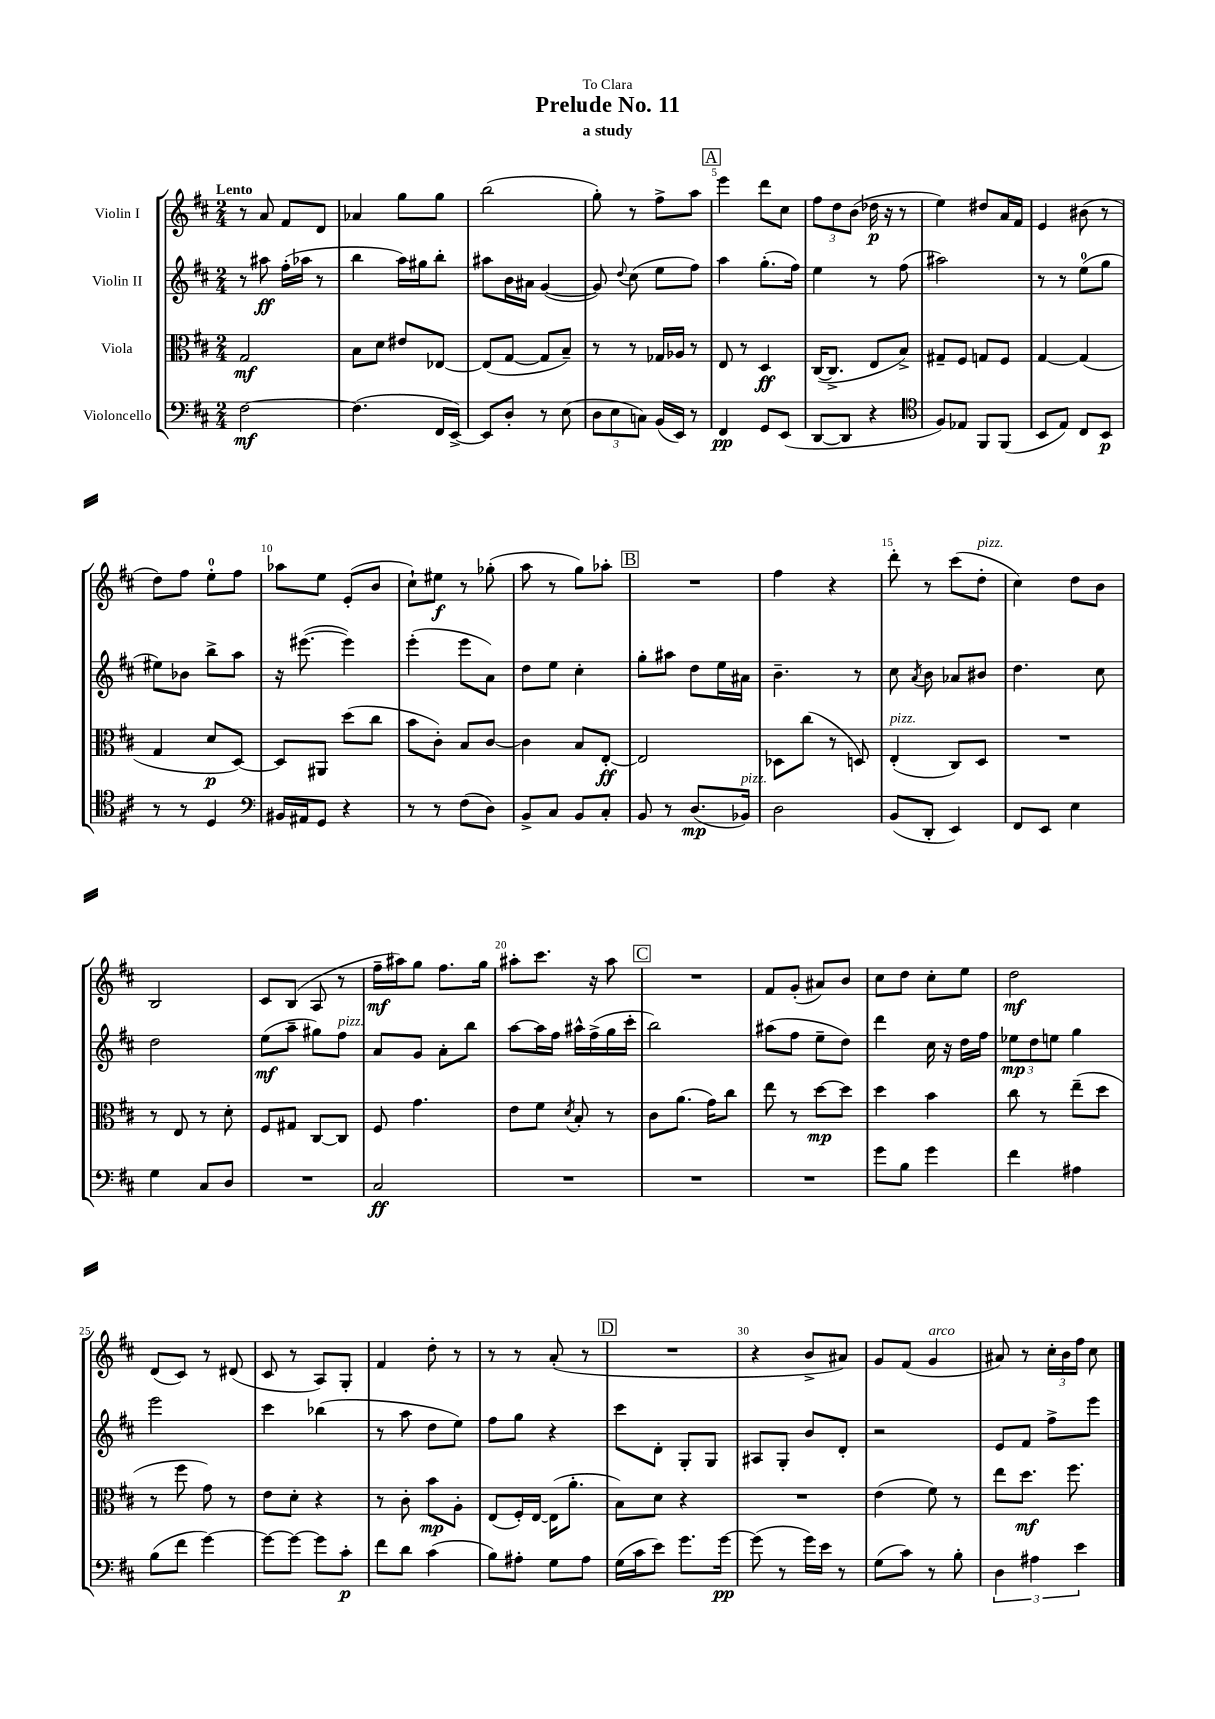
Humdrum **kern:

**kern	**dynam	**kern	**dynam	**kern	**dynam	**kern	**dynam
*part4	*part4	*part3	*part3	*part2	*part2	*part1	*part1
*staff4	*staff4	*staff3	*staff3	*staff2	*staff2	*staff1	*staff1
*I"Violoncello	*	*I"Viola	*	*I"Violin II	*	*I"Violin I	*
*clefF4	*	*clefC3	*	*clefG2	*	*clefG2	*
*k[f#c#]	*	*k[f#c#]	*	*k[f#c#]	*	*k[f#c#]	*
*M2/4	*	*M2/4	*	*M2/4	*	*M2/4	*
=1	=1	=1	=1	=1	=1	=1	=1
!	!	!	!	!	!	!LO:TX:a:B:t=Lento	!
[2F#\	mf	2G/	mf	8r	.	8r	.
.	.	.	.	8aa#X\	ff	8a/	.
.	.	.	.	(16ff#'\LL	.	8f#/L	.
.	.	.	.	16aa-X\JJ	.	.	.
.	.	.	.	8r	.	8d/J	.
=2	=2	=2	=2	=2	=2	=2	=2
(4.F#\]	.	8B\L	.	4bb\	.	4a-X/	.
.	.	8d\J	.	.	.	.	.
.	.	8e#X/L	.	16aa\LL)	.	8gg\L	.
.	.	.	.	16gg#X\J	.	.	.
16FF#/LL	.	[8E-X/J	.	8bb'\J	.	8gg\J	.
[16EE^/JJ)	.	.	.	.	.	.	.
=3	=3	=3	=3	=3	=3	=3	=3
8EE/L]	.	(8E-/L]	.	8aa#X\L	.	(2bb\	.
8D'/J	.	[8G/J	.	16b\L	.	.	.
.	.	.	.	16a#X\JJ	.	.	.
8r	.	8G/L]	.	([4g/	.	.	.
(8E\	.	8B~/J)	.	.	.	.	.
=4	=4	=4	=4	=4	=4	=4	=4
12D\L	.	8r	.	8g/])	.	8gg'\)	.
12E\	.	.	.	.	.	.	.
.	.	.	.	8qqdd/	.	.	.
.	.	8r	.	(8cc#\	.	8r	.
12Cn\J)	.	.	.	.	.	.	.
(16BB/LL	.	16G-X/LL	.	8ee\L	.	8ff#^\L	.
16EE/JJ)	.	16A-X/JJ	.	.	.	.	.
8r	.	8r	.	8ff#\J)	.	8aa\J	.
!!LO:REH:place=s1:t=A
=5	=5	=5	=5	=5	=5	=5	=5
4FF#/	pp	8E/	.	4aa\	.	4eee\	.
.	.	8r	.	.	.	.	.
8GG/L	.	4D/	ff	(8.gg'\L	.	8ddd\L	.
(8EE/J	.	.	.	.	.	8cc#\J	.
.	.	.	.	16ff#\Jk)	.	.	.
=6	=6	=6	=6	=6	=6	=6	=6
[8DD/L	.	([16C#/KL	.	4ee\	.	12ff#\L	.
.	.	8.C#^/J]	.	.	.	.	.
.	.	.	.	.	.	12dd\	.
8DD/J]	.	.	.	.	.	.	.
.	.	.	.	.	.	(12b\J	.
4r	.	8E/L	.	8r	.	16dd-X\	p
.	.	.	.	.	.	16r	.
.	.	8B^/J)	.	(8ff#\	.	8r	.
=7	=7	=7	=7	=7	=7	=7	=7
*clefC4	*	*	*	*	*	*	*
8F#/L)	.	8G#X~/L	.	2aa#X\)	.	4ee\)	.
8E-X/J	.	8F#/J	.	.	.	.	.
8FF#/L	.	8Gn/L	.	.	.	8dd#X/L	.
(8FF#/J	.	8F#/J	.	.	.	16a/L	.
.	.	.	.	.	.	16f#/JJ	.
=8	=8	=8	=8	=8	=8	=8	=8
8BB/L	.	[4G/	.	8r	.	4e/	.
8E/J)	.	.	.	8r	.	.	.
8C#/L	.	(4G/]	.	(8ee\L	.	(8b#X\	.
8BB/J	p	.	.	8gg\J	.	8r	.
!!LO:LB:g=z
=9	=9	=9	=9	=9	=9	=9	=9
8r	.	4G/	.	8ee#X\L)	.	8dd\L)	.
8r	.	.	.	8b-X\J	.	8ff#\J	.
4D/	.	8d/L	p	8bb^\L	.	8ee'\L	.
.	.	[8D/J)	.	8aa\J	.	8ff#\J	.
=10	=10	=10	=10	=10	=10	=10	=10
*clefF4	*	*	*	*	*	*	*
16BB#X/LL	.	8D/L]	.	16r	.	8aa-X\L	.
16AA#X/J	.	.	.	([8.eee#X\	.	.	.
8GG/J	.	8AA#X/J	.	.	.	8ee\J	.
4r	.	(8dd\L	.	4eee#\])	.	(8e'/L	.
.	.	8cc#\J	.	.	.	8b/J	.
=11	=11	=11	=11	=11	=11	=11	=11
8r	.	8b\L	.	(4eee'\	.	8cc#`\L)	.
8r	.	8c#'\J)	.	.	.	8ee#X\J	f
(8F#\L	.	8B/L	.	8eee\L	.	8r	.
8D\J)	.	[8c#/J	.	8a\J)	.	(8gg-X'\	.
=12	=12	=12	=12	=12	=12	=12	=12
8BB^/L	.	4c#\]	.	8dd\L	.	8aa\	.
8C#/J	.	.	.	8ee\J	.	8r	.
8BB/L	.	8B/L	.	4cc#'\	.	8gg\L)	.
8C#'/J	.	[8E'/J	ff	.	.	8aa-X'\J	.
!!LO:REH:place=s1:t=B
=13	=13	=13	=13	=13	=13	=13	=13
8BB/	.	2E/]	.	8gg'\L	.	2r	.
8r	.	.	.	8aa#X\J	.	.	.
(8.D/L	mp	.	.	8dd\L	.	.	.
.	.	.	.	16ee\L	.	.	.
!LO:TX:a:i:t=pizz.	!	!	!	!	!	!	!
16BB-X/Jk)	.	.	.	16a#X\JJ	.	.	.
=14	=14	=14	=14	=14	=14	=14	=14
2D\	.	8D-X\L	.	4.b~\	.	4ff#\	.
.	.	(8cc#\J	.	.	.	.	.
.	.	8r	.	.	.	4r	.
.	.	8Dn/)	.	8r	.	.	.
=15	=15	=15	=15	=15	=15	=15	=15
!	!	!LO:TX:a:i:t=pizz.	!	!	!	!	!
(8BB/L	.	(4E'/	.	8cc#\	.	8ddd'\	.
.	.	.	.	8qa/	.	.	.
8DD'/J	.	.	.	8b\	.	8r	.
4EE/)	.	8C#/L)	.	8a-X/L	.	(8ccc#\L	.
!	!	!	!	!	!	!LO:TX:a:i:t=pizz.	!
.	.	8D/J	.	8b#X/J	.	8dd'\J	.
=16	=16	=16	=16	=16	=16	=16	=16
8FF#/L	.	2r	.	4.dd\	.	4cc#\)	.
8EE/J	.	.	.	.	.	.	.
4E\	.	.	.	.	.	8dd\L	.
.	.	.	.	8cc#\	.	8b\J	.
!!LO:LB:g=z
=17	=17	=17	=17	=17	=17	=17	=17
4G\	.	8r	.	2dd\	.	2B/	.
.	.	8E/	.	.	.	.	.
8C#/L	.	8r	.	.	.	.	.
8D/J	.	8d'\	.	.	.	.	.
=18	=18	=18	=18	=18	=18	=18	=18
2r	.	8F#/L	.	(8ee\L	mf	8c#/L	.
.	.	8G#X/J	.	8aa~\J	.	(8B/J	.
.	.	[8C#/L	.	8gg#X\L)	.	8A/	.
!	!	!	!	!LO:TX:a:i:t=pizz.	!	!	!
.	.	8C#/J]	.	8ff#\J	.	8r	.
=19	=19	=19	=19	=19	=19	=19	=19
2C#/	ff	8F#/	.	8a/L	.	16ff#~\LL	mf
.	.	.	.	.	.	16aa#X\J)	.
.	.	4.g\	.	8g/J	.	8gg\J	.
.	.	.	.	8a'\L	.	8.ff#\L	.
.	.	.	.	8bb\J	.	.	.
.	.	.	.	.	.	16gg\Jk	.
=20	=20	=20	=20	=20	=20	=20	=20
2r	.	8e\L	.	[8aa\L	.	8aa#X'\L	.
.	.	8f#\J	.	16aa\L]	.	8.ccc#\J	.
.	.	.	.	16ff#\JJ	.	.	.
.	.	8qd/	.	.	.	.	.
.	.	8B'/	.	16aa#X^^\LL	.	.	.
.	.	.	.	(16ff#^\	.	16r	.
.	.	8r	.	16gg\	.	8aa#\	.
.	.	.	.	16ccc#'\JJ	.	.	.
!!LO:REH:place=s1:t=C
=21	=21	=21	=21	=21	=21	=21	=21
2r	.	8c#\L	.	2bb\)	.	2r	.
.	.	(8.a\J	.	.	.	.	.
.	.	16g\KL)	.	.	.	.	.
.	.	8cc#\J	.	.	.	.	.
=22	=22	=22	=22	=22	=22	=22	=22
2r	.	8ee\	.	(8aa#X\L	.	8f#/L	.
.	.	8r	.	8ff#\J	.	(8g'/J	.
.	.	[8dd\L	mp	8ee~\L	.	8a#X/L)	.
.	.	8dd\J]	.	8dd\J)	.	8b/J	.
=23	=23	=23	=23	=23	=23	=23	=23
8g\L	.	4dd\	.	4ddd\	.	8cc#\L	.
8B\J	.	.	.	.	.	8dd\J	.
4g\	.	4b\	.	16cc#\	.	8cc#'\L	.
.	.	.	.	16r	.	.	.
.	.	.	.	16dd\LL	.	8ee\J	.
.	.	.	.	16ff#\JJ	.	.	.
=24	=24	=24	=24	=24	=24	=24	=24
4f#\	.	8cc#\	.	12ee-X\L	mp	2dd\	mf
.	.	.	.	12dd\	.	.	.
.	.	8r	.	.	.	.	.
.	.	.	.	12een\J	.	.	.
4A#X\	.	(8ee~\L	.	4gg\	.	.	.
.	.	8dd\J	.	.	.	.	.
!!LO:LB:g=z
=25	=25	=25	=25	=25	=25	=25	=25
(8B\L	.	8r	.	2eee\	.	(8d/L	.
8f#\J	.	8ff#\	.	.	.	8c#/J)	.
[4g\)	.	8g\)	.	.	.	8r	.
.	.	8r	.	.	.	(8d#X/	.
=26	=26	=26	=26	=26	=26	=26	=26
8g\L_	.	8e\L	.	4ccc#\	.	8c#/	.
8g\J_	.	8d'\J	.	.	.	8r	.
8g\L]	.	4r	.	(4bb-X\	.	8A/L)	.
8c#'\J	p	.	.	.	.	8G'/J	.
=27	=27	=27	=27	=27	=27	=27	=27
8f#\L	.	8r	.	8r	.	4f#/	.
8d\J	.	8c#'\	.	8aa\	.	.	.
(4c#\	.	8b\L	mp	8dd\L	.	8dd'\	.
.	.	8A'\J	.	8ee\J)	.	8r	.
=28	=28	=28	=28	=28	=28	=28	=28
8B\L)	.	(8E/L	.	8ff#\L	.	8r	.
8A#X'\J	.	16F#'/L)	.	8gg\J	.	8r	.
.	.	[16E/JJ	.	.	.	.	.
8G\L	.	(16E\KL]	.	4r	.	(8a'/	.
.	.	8.a'\J	.	.	.	.	.
8A#\J	.	.	.	.	.	8r	.
!!LO:REH:place=s1:t=D
=29	=29	=29	=29	=29	=29	=29	=29
(16G\LL	.	8B\L)	.	8ccc#\L	.	2r	.
16c#\J	.	.	.	.	.	.	.
8e\J)	.	8d\J	.	8d'\J	.	.	.
8.g\L	.	4r	.	8G'/L	.	.	.
.	.	.	.	8G/J	.	.	.
[16g\Jk	pp	.	.	.	.	.	.
=30	=30	=30	=30	=30	=30	=30	=30
(8g\]	.	2r	.	8A#X/L	.	4r	.
8r	.	.	.	8G'/J	.	.	.
16g\LL)	.	.	.	8b/L	.	8b^/L	.
16e\JJ	.	.	.	.	.	.	.
8r	.	.	.	8d'/J	.	8a#X/J)	.
=31	=31	=31	=31	=31	=31	=31	=31
(8G\L	.	(4e\	.	2r	.	8g/L	.
8c#\J)	.	.	.	.	.	(8f#/J	.
!	!	!	!	!	!	!LO:TX:a:i:t=arco	!
8r	.	8f#\)	.	.	.	4g/	.
8B'\	.	8r	.	.	.	.	.
=32	=32	=32	=32	=32	=32	=32	=32
6D\	.	8ee\L	.	8e/L	.	8a#X/)	.
.	.	8.dd\J	mf	8f#/J	.	8r	.
6A#X\	.	.	.	.	.	.	.
.	.	.	.	8ff#^\L	.	24cc#'\LL	.
.	.	.	.	.	.	24b\	.
.	.	8.ff#\	.	.	.	.	.
6e\	.	.	.	.	.	24ff#\JJ	.
.	.	.	.	8eee\J	.	8cc#\	.
==	==	==	==	==	==	==	==
*-	*-	*-	*-	*-	*-	*-	*-
